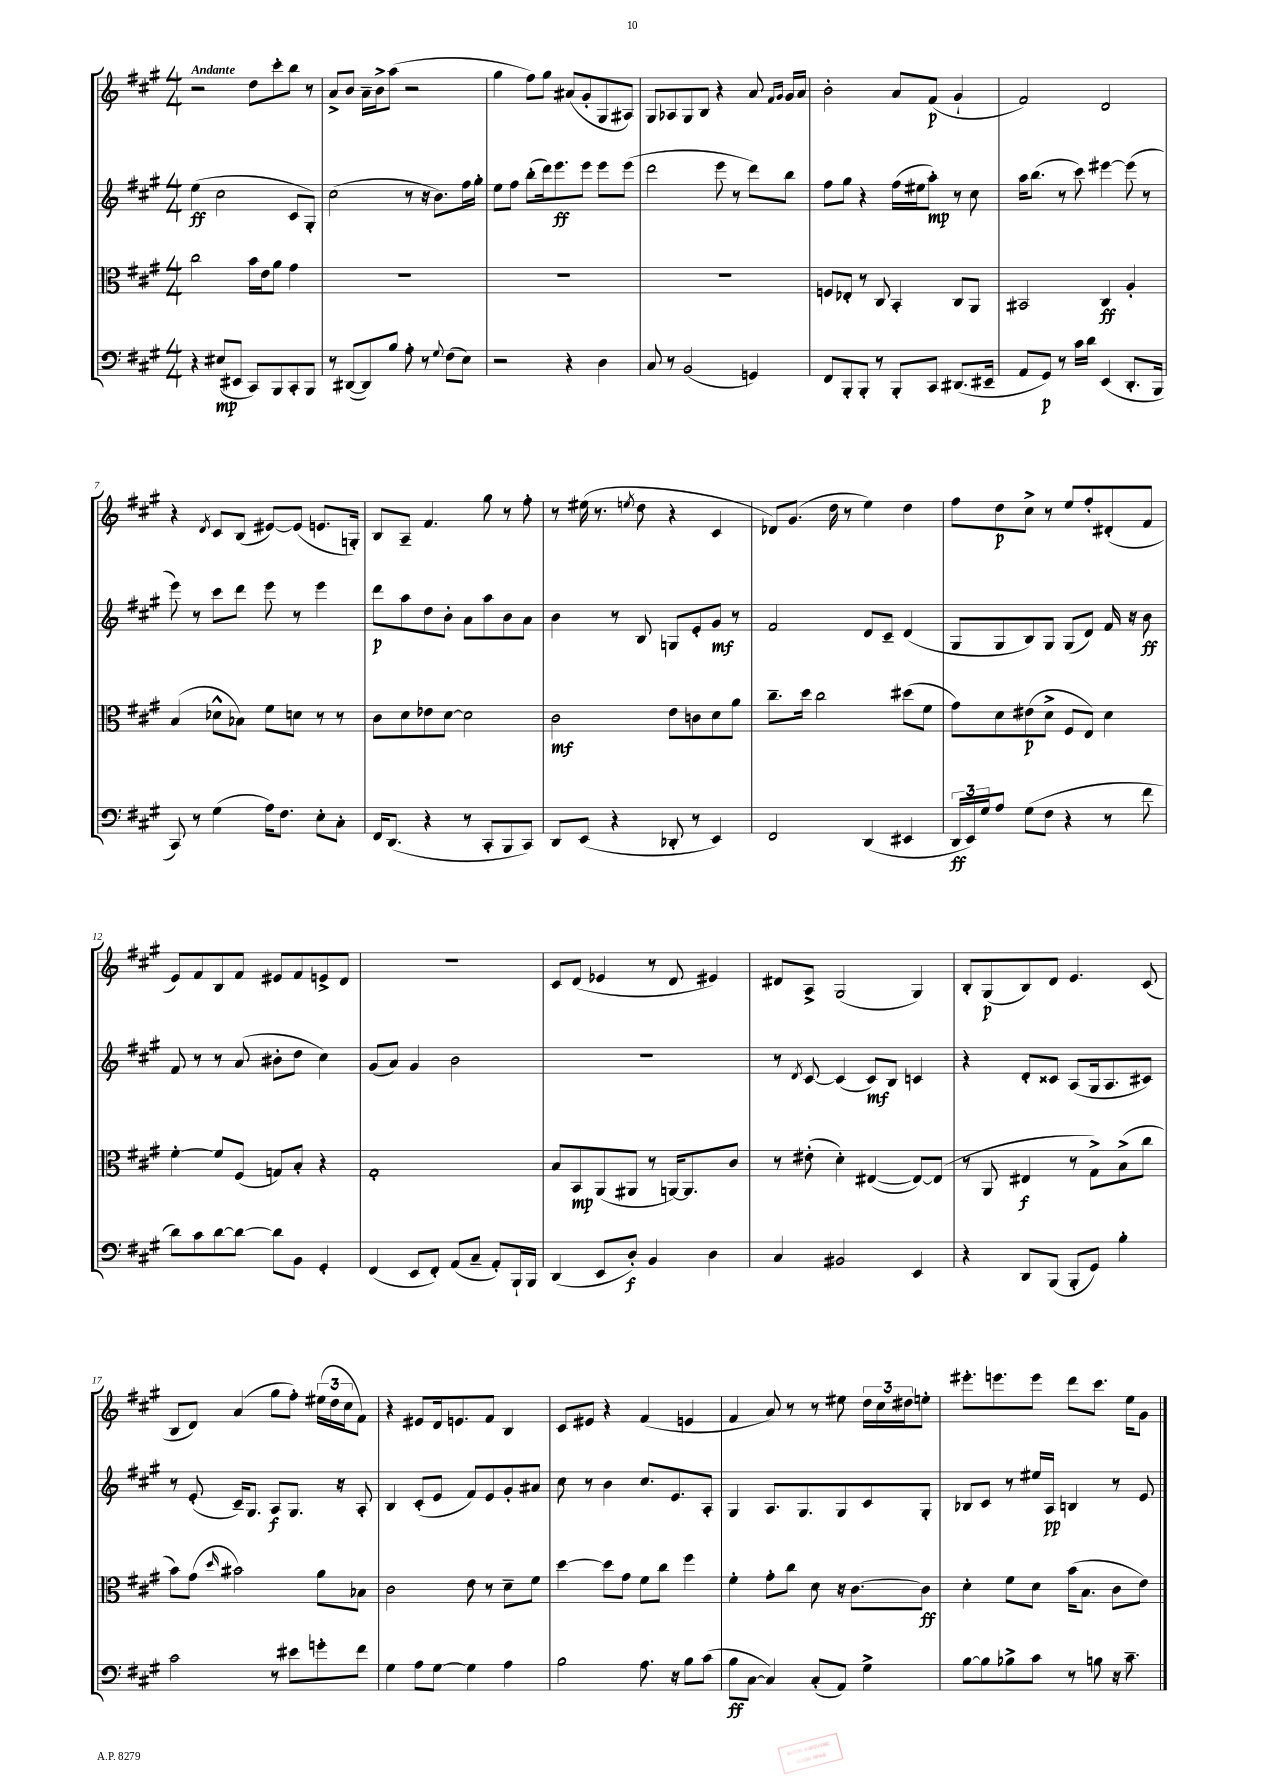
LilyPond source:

<<
\new StaffGroup <<
\new Staff = "s0" {
    \clef treble \key a \major \numericTimeSignature \time 4/4 \tempo "Andante"
    r2 d''8 cis'''8-. b''8 r8 |
    a'8-> b'8 a'16-- b'16-> a''8( r2 |
    gis''4 fis''8) gis''8 ais'8( gis'8-. gis8 ais8) |
    gis8 aes8 gis8 b8 r4 a'8 \grace { fis'16 gis'16 } gis'16 a'16 |
    b'2-. a'8 fis'8\p( gis'4-! |
    fis'2) d'2 |
    r4 \acciaccatura { d'8 } cis'8 b8( eis'8~) eis'8( e'8. g16-.) |
    b8 a8-- fis'4. gis''8 r8 fis''8-. |
    r8 eis''16( r8. \acciaccatura { e''8 } d''8 r4 cis'4 |
    des'8) gis'8.( d''16 r8 e''4) d''4 |
    fis''8 d''8\p cis''8-> r8 e''8 fis''8-. dis'8-.( fis'8 |
    e'8) fis'8 b8 fis'8 eis'8 fis'8 e'8-> d'8 |
    R1 |
    cis'8 d'8( ees'4 r8 d'8 eis'4) |
    dis'8 a8-> gis2( gis4) |
    b8-. gis8\p( b8) d'8 e'4. cis'8( |
    b8 d'8) a'4( gis''8 fis''8-.) \tuplet 3/2 { eis''16( d''16 cis''16 } fis'8) |
    r4 eis'8 d'16 e'8. fis'8 b4 |
    cis'8 eis'8 r4 fis'4( e'4 |
    fis'4 a'8) r8 r8 eis''8 \tuplet 3/2 { d''16 cis''16 dis''16 } e''8-. |
    eis'''8.-. e'''8. e'''8 d'''8 cis'''8. e''16 gis'8 \bar "|." |
}
\new Staff = "s1" {
    \clef treble \key a \major \numericTimeSignature \time 4/4
    e''4\ff( cis''2 cis'8 gis8-.) |
    cis''2( r8 r16 b'8.) fis''16 gis''16-. |
    e''8 fis''8 b''8-.( d'''16) e'''8.\ff e'''8 e'''8 e'''8( |
    d'''2 e'''8 r8 d'''8) b''8 |
    fis''8 gis''8 r4 fis''16( eis''16 a''8-.\mp) r8 cis''8 |
    a''16 b''8.( r8 cis'''8) eis'''4~ eis'''8( r8 |
    e'''8) r8 cis'''8 d'''8 e'''8 r8 e'''4 |
    d'''8\p a''8 d''8 b'8-. a'8 a''8 b'8 a'8 |
    b'4 r8 b8 g8 e'8-. gis'8\mf r8 |
    fis'2 d'8 cis'8-- d'4( |
    gis8 gis8 b8) gis8 gis8( d'8) fis'16 r16 b'8\ff |
    fis'8 r8 r8 a'8( bis'8-. d''8 cis''4) |
    gis'8( a'8) gis'4 b'2 |
    R1 |
    r8 \acciaccatura { d'8 } cis'8~ cis'4( cis'8\mf) b8 c'4 |
    r4 d'8-. cisis'8 a8( gis16 a8. cis'8) |
    r8 e'8-.( cis'16--) gis8. a8\f gis8. r16 a8-. |
    b4 cis'8-.( e'8 fis'8) e'8 gis'8-. ais'8 |
    cis''8 r8 b'4 cis''8. e'8. a8-. |
    gis4 a8. gis8. gis8 cis'8 gis8-. |
    bes8 cis'8 r8 eis''16 a16\pp b4 r8 e'8 \bar "|." |
}
\new Staff = "s2" {
    \clef alto \key a \major \numericTimeSignature \time 4/4
    cis''2 b'16 e'16 a'8 gis'4 |
    R1 |
    R1 |
    R1 |
    f8 ees8-. r8 cis8 b,4-. cis8 a,8 |
    bis,2 cis4\ff a4-. |
    b4( des'8-^ bes8) fis'8 d'8 r8 r8 |
    cis'8 d'8 ees'8 d'8~ d'2 |
    cis'2\mf e'8 c'8 d'8 a'8 |
    cis''8.-- d''16 cis''2 dis''8( fis'8 |
    gis'8) d'8 eis'8\p( d'8-> fis8 e8) d'4 |
    fis'4~-. fis'8 fis8( g8) b8-. r4 |
    gis1-. |
    b8 b,8\mp a,8( ais,8 r8 a,16~) a,8. cis'8 |
    r8 eis'8-.( d'4-.) eis4~( eis8~) eis8( |
    r8 a,8 eis4\f r8 gis8->) b8->( cis''8 |
    b'8) gis'8( \grace { d''16 } bis'2) a'8 bes8 |
    cis'2 e'8 r8 d'8-- fis'8 |
    d''4~ d''8 gis'8 fis'8 cis''8 fis''4 |
    fis'4-. gis'8-. cis''8 d'8 r16 cis'8.~ cis'8\ff |
    d'4-. fis'8 d'8 b'16( b8. cis'8 e'8) \bar "|." |
}
\new Staff = "s3" {
    \clef bass \key a \major \numericTimeSignature \time 4/4
    r4 eis8\mp( eis,8 cis,8) b,,8 cis,8-. b,,8 |
    r8 dis,8~( dis,8) b8 a8-. r8 \appoggiatura { gis8 } fis8( e8) |
    r2 r4 d4 |
    cis8 r8 b,2( g,4) |
    fis,8 b,,8-. b,,8-. r8 b,,8-. cis,8 dis,8.( eis,16-- |
    a,8 gis,8\p) r8 cis'16 d'16 e,4( d,8.-. b,,16 |
    cis,8) r8 gis4( a16) fis8. e8-. cis8-. |
    fis,16 d,8.( r4 r8 cis,8-. b,,8 cis,8) |
    d,8 e,8( r4 des,8-. r8 e,4) |
    fis,2 d,4( eis,4 |
    \tuplet 3/2 { d,16\ff e,16) gis16 } a8 gis8( fis8 r4 r8 fis'8 |
    d'8) cis'8 d'8~ d'8~ d'8 b,8 gis,4-. |
    fis,4( e,8 fis,8-.) a,8( cis8-- a,8-.) b,,16-! b,,16 |
    d,4( e,8 d8-.\f) b,4 d4 |
    cis4 bis,2 e,4 |
    r4 d,8 b,,8( b,,8-. gis,8) b4-. |
    cis'2 r8 eis'8 g'8-. fis'8 |
    gis4 a8 gis8~ gis4 a4 |
    b2 a8. r16 b8 cis'8( |
    b8\ff cis8~ cis4) cis8-.( a,8) gis4-> |
    b8~ b8 bes8-> cis'8 r8 b8 r16 cis'8.-- \bar "|." |
}
>>
>>
